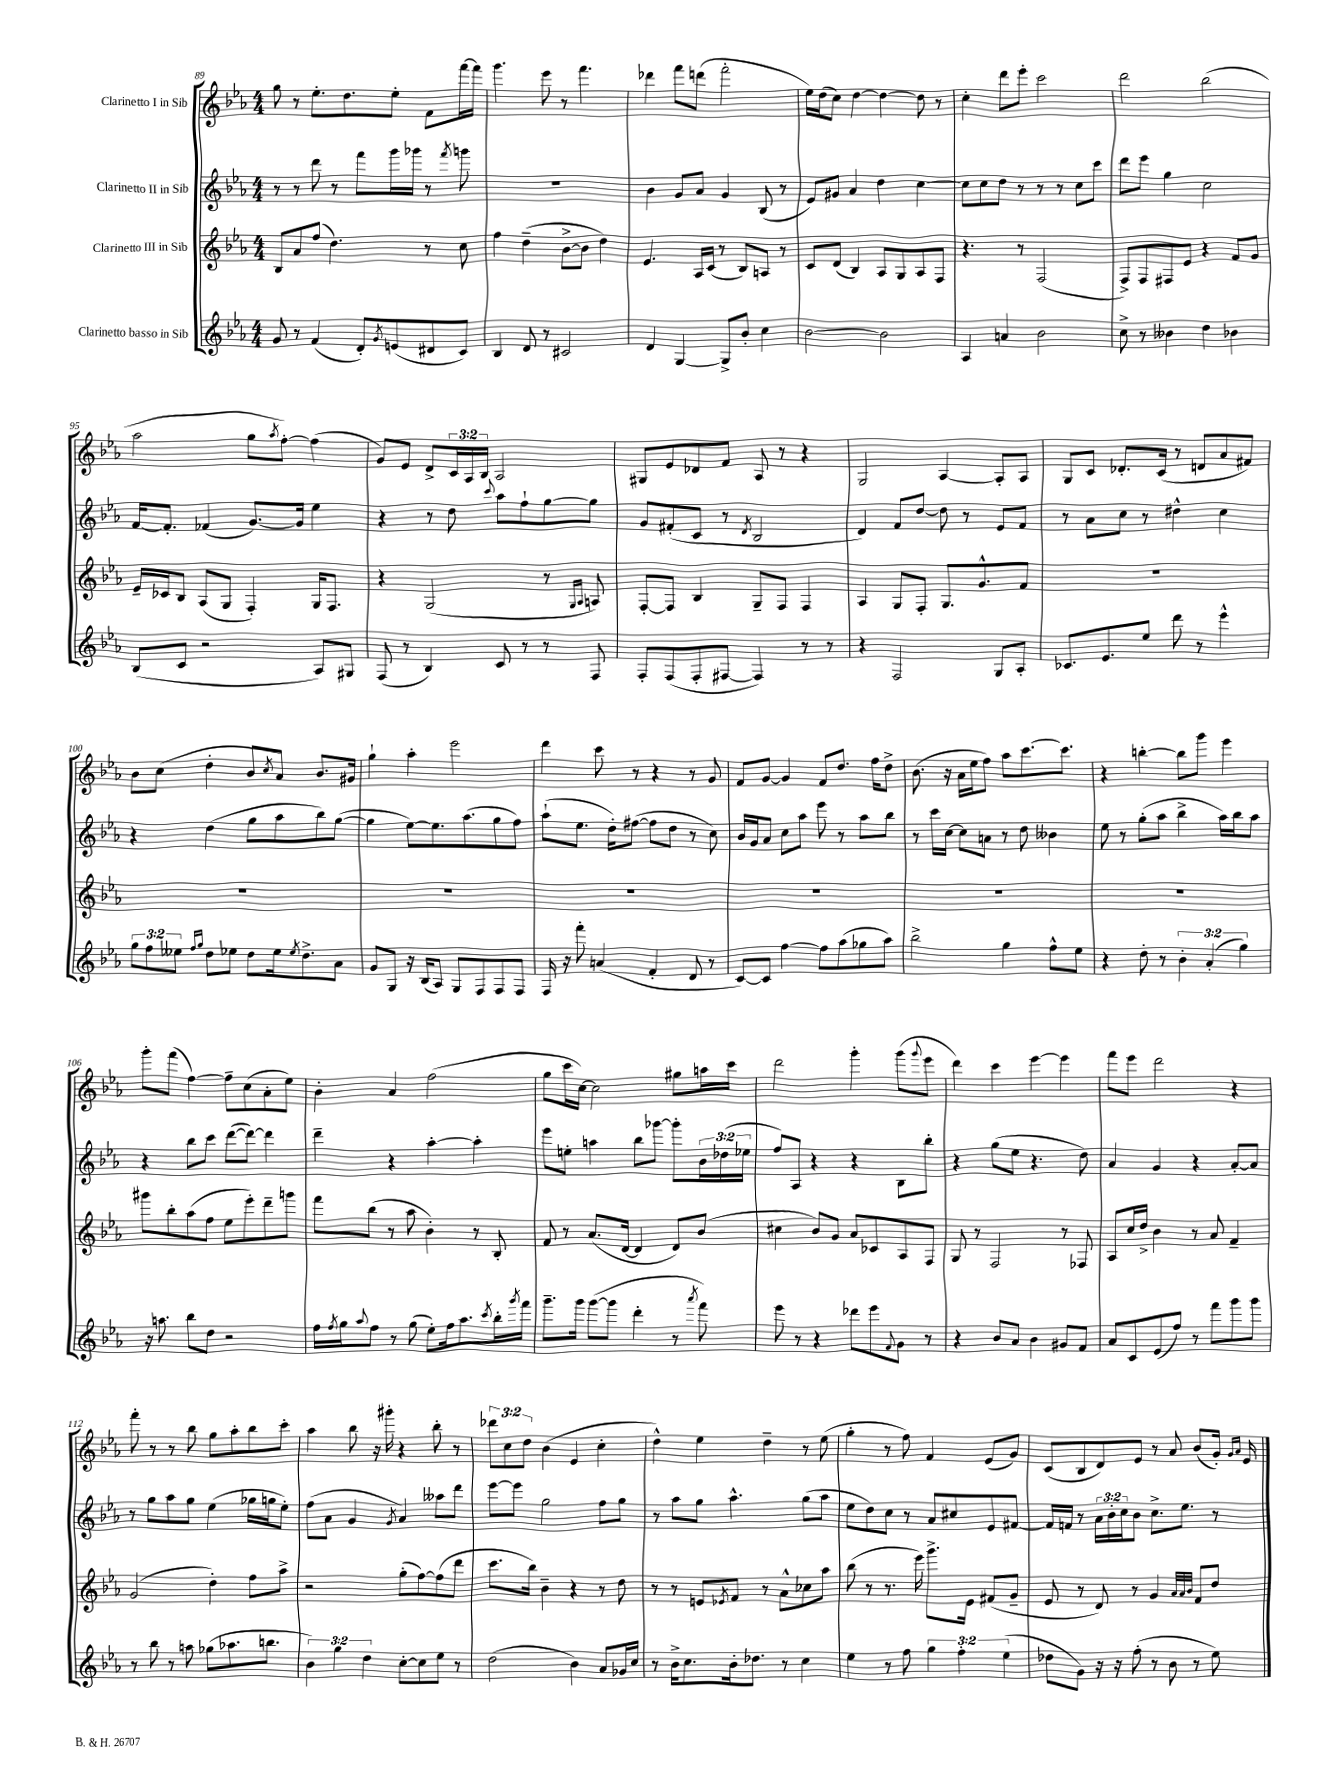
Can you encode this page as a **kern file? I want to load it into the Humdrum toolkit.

**kern	**kern	**kern	**kern
*staff4	*staff3	*staff2	*staff1
*clefG2	*clefG2	*clefG2	*clefG2
*k[b-e-a-]	*k[b-e-a-]	*k[b-e-a-]	*k[b-e-a-]
*M4/4	*M4/4	*M4/4	*M4/4
8g/	8B-/L	8r	8gg\
8r	8a-/	8r	8r
(4f/	(8ff/J	8ddd\	8.ee-'\L
.	4.dd\)	8r	.
.	.	.	8.dd\
8d'/L)	.	8fff\L	.
8qg/	.	.	.
(8e/	.	16ggg\L	8ee-'\J
.	.	16ggg-\JJ	.
8d#/	8r	8r	8f\L
.	.	8qfff/	.
8c/J)	8cc\	8ggg\	[16fff\L
.	.	.	16fff\]JJ
=	=	=	=
4B-/	4ff\	1r	4.ggg\
8d/	(4dd~\	.	.
8r	.	.	8eee-\
2c#/	[8b-^\L	.	8r
.	8b-\]J	.	4.fff\
.	4dd\)	.	.
=	=	=	=
4d/	4.e-/	4b-\	4ddd-\
[4G/	.	8g/L	8fff\L
.	16A-/LL	8a-/J	(8ddd\J
.	(16c/JJ	.	.
8G^/]L	8r	4g/	2fff'\
8b-'/J	8B-/L)	.	.
4cc\	8A/J	(8B-/	.
.	8r	8r	.
=	=	=	=
[2b-\	8c/L	8e-/L)	16ee-\LL)
.	.	.	(16dd\J
.	(8d/J	8g#/J	8cc\J)
.	4B-/)	4a-/	[4dd\
2b-\]	8A-/L	4dd\	4dd\_
.	8G/	.	.
.	8A-/	[4cc\	8dd\]
.	8F/J	.	8r
=	=	=	=
4A-/	4.r	8cc\]L	4cc'\
.	.	8cc\	.
4a/	.	8dd\J	8ddd\L
.	8r	8r	8eee-'\J
2b-\	(2F/	8r	2ccc\
.	.	8r	.
.	.	8cc\L	.
.	.	8ccc\J	.
=	=	=	=
8cc^\	8F^/L)	8ddd\L	2ddd\
8r	8F/	8eee-\J	.
4b--\	8F#/	4gg\	.
.	8e-/J	.	.
4dd\	4r	2cc\	(2bb-\
4b-\	8f/L	.	.
.	8g/J	.	.
=	=	=	=
(8B-/L	16e-~/LL	[16f/LK	2aa-\
.	16c-/J	8.f'/]J	.
8c/J	8B-/J	.	.
2r	(8A-/L	(4f-/	.
.	8G/J	.	.
.	4F'/)	[8.g/L)	8gg\L
.	.	.	8qaa-/
.	.	.	[8ff'\J)
.	.	16g/]Jk	.
8A-/L)	16G/LK	4ee-\	(4ff\]
.	8.F/J	.	.
8G#/J	.	.	.
=	=	=	=
(8F/	4r	4r	8g/L)
8r	.	.	8e-/J
4B-/)	(2G/	8r	8d^/L
.	.	8dd\	24c/L
.	.	.	24A-/
.	.	.	24B-/JJ
.	.	8qqccc/	.
8c/	.	8aa-\L	2A-/
8r	.	8ff`\	.
8r	8r	[8gg\	.
.	16qqG/LL	.	.
.	16qqA-/JJ	.	.
8F/	8A/)	8gg\]J	.
=	=	=	=
8F'/L	[8F'/L	8g/L	8G#/L
(8F/	8F/]J	(8f#'/	8e-/
8F'/	4B-/	8c/J	8d-/
[8F#/J	.	8r	8f/J
.	.	8qd/	.
4F#/])	8G~/L	2B-/	8A-/
.	8F/J	.	8r
8r	4F/	.	4r
8r	.	.	.
=	=	=	=
4r	4A-/	4d/)	2G/
2F/	8G/L	8f/L	.
.	8F'/J	[8dd/J	.
.	8.G/L	8dd\]	[4A-/
.	.	8r	.
.	8.g^^/	.	.
8G/L	.	8e-/L	8A-'/]L
8A-'/J	8f/J	8f/J	8A-/J
=	=	=	=
8.c-/L	1r	8r	8G/L
.	.	8a-\L	8c/J
8.e-/	.	.	.
.	.	8cc\J	8.d-'/L
8ee-/J	.	8r	.
.	.	.	(16c/Jk
8ddd\	.	4dd#^^\	8r
8r	.	.	8d/L
4eee-^^\	.	4cc\	8a-/
.	.	.	8f#/J)
=	=	=	=
12gg\L	1r	4r	8b-\L
12ff\	.	.	.
.	.	.	(8cc\J
12ee--\J	.	.	.
16qqff/LL	.	.	.
16qqgg/JJ	.	.	.
8dd\L	.	(4dd\	4dd'\
8ee-\J	.	.	.
8dd\L	.	8gg\L	8b-/L
.	.	.	8qcc/
16ee-\k	.	8aa-\	8a-/J)
8qee-/	.	.	.
8.dd^\	.	.	.
.	.	8bb-\)	8.b-/L
8a-\J	.	([8gg\J	.
.	.	.	16g#/Jk
=	=	=	=
8g/L	1r	4gg\]	4gg`\
8G/J	.	.	.
16r	.	[8ee-\L)	4aa-'\
(16B-/LK	.	.	.
8A-/J)	.	8.ee-\]	.
8G/L	.	.	2eee-\
.	.	(8.aa-\	.
8F/	.	.	.
8F/	.	8gg\	.
8F/J	.	8ff\J)	.
=	=	=	=
16F/	1r	(8aa-`\L	4ddd\
16r	.	.	.
8fff'\	.	8.ee-\J	.
(4a/	.	.	8ccc\
.	.	16dd'\LK)	.
.	.	([8ff#\J	8r
4f'/	.	8ff#\]L	4r
.	.	8dd\J	.
8d/	.	8r	8r
8r	.	8cc\)	8g/
=	=	=	=
[8c/L)	1r	16b-/LL	8f/L
.	.	16g/J	.
8c/]J	.	8a-/J	[8g/J
[4ff\	.	8cc\L	4g/]
.	.	8aa-\J	.
8ff\]L	.	8eee-\	8f/L
(8aa-\	.	8r	8.dd/J
8gg-\	.	8aa-\L	.
.	.	.	16ff\LK
8aa-\J)	.	8bb-\J	8dd^\J
=	=	=	=
2bb-^\	1r	8r	(8.b-\
.	.	16ccc\LL	.
.	.	[16cc\JJ	16r
.	.	8cc\]L	16a-\LL
.	.	.	16ee-\J
.	.	8a\J	8ff\J)
4gg\	.	8r	8aa-\L
.	.	8dd\	[8.ccc\
8ff^^\L	.	4b--\	.
.	.	.	8.ccc\]J
8ee-\J	.	.	.
=	=	=	=
4r	1r	8ee-\	4r
.	.	8r	.
8dd'\	.	(8gg'\L	[4bb'\
8r	.	8aa-\J	.
6b-'\	.	4bb-^\	8bb\]L
.	.	.	8ggg\J
(6a-'/	.	.	.
.	.	16aa-\LL)	4eee-\
.	.	16bb-\J	.
6gg\)	.	.	.
.	.	8aa-\J	.
=	=	=	=
16r	8ggg#\L	4r	8ggg'\L
8.aa\	.	.	.
.	8bb-'\	.	(8fff\J
8bb-\L	(8aa-\	8bb-\L	[4ff\)
8dd\J	8ff\J	8ccc\J	.
2r	8ee-\L	([8ddd\L	8ff~\]L
.	8eee-'\)	8ddd\_J)	(8cc\
.	8ddd~\	4ddd\]	8a-'\
.	8ggg\J	.	8ee-\J)
=	=	=	=
16ff\LL	8fff\L	4ddd~\	4b-'\
8qff/	.	.	.
16gg\J	.	.	.
8qqaa-/	.	.	.
8ff\J	(8bb-\J	.	.
8r	8r	4r	4a-/
(8gg\	8aa-\	.	.
8ee-'\L)	4b-'\)	[4aa-'\	(2ff\
16ff\k	.	.	.
8.aa-\	.	.	.
.	8r	4aa-'\]	.
8qccc/	.	.	.
16bb-'\L	8B-'/	.	.
8qggg/	.	.	.
16fff\JJ	.	.	.
=	=	=	=
8.ggg~\L	8f/	8eee-\L	8gg\L
.	8r	8ee'\J	16ccc\L
16ggg\Jk	.	.	[16cc\JJ)
([8ggg\L	(8.a-/L	4aa\	2cc\]
8ggg\]J	.	.	.
.	[16d/Jk	.	.
4ddd'\	4d/]	8bb-\L	.
.	.	[8ggg-\J	.
8r	8d/L)	8ggg-'\]L	8gg#\L
8qaaa-/	.	.	.
8fff\)	(8b-/J	24b-\L	16aa\L
.	.	(24dd-\	.
.	.	.	16ccc\JJ
.	.	24ee-\JJ	.
=	=	=	=
8eee-\	4cc#\	8ff/L)	2ddd\
8r	.	8A-/J	.
4r	8b-/L)	4r	.
.	8g/J	.	.
8ddd-\L	8a-/L	4r	4ggg'\
8eee-\	8c-/	.	.
8qqf/	.	.	.
8g\J	8A-/	8B-\L	(8ggg\L
.	.	.	8qqggg/
8r	8F/J	8bb-'\J	8eee-\J
=	=	=	=
4r	8G/	4r	4ddd\)
.	8r	.	.
8b-/L	2F/	(8gg\L	4ccc\
8a-/J	.	8ee-\J	.
4b-\	.	4.r	[4eee-\
8g#/L	8r	.	4eee-\]
8f/J	8F-/	8dd\)	.
=	=	=	=
8a-/L	8A-/L	4a-/	8fff\L
8c/	16cc/L	.	8eee-\J
.	16dd^/JJ	.	.
(8e-/	4b-\	4g/	2ddd\
8ff/J)	.	.	.
8r	8r	4r	.
8fff\L	8a-/	.	.
8ggg\	4f~/	[8a-'/L	4r
8ggg\J	.	8a-/]J	.
=	=	=	=
8r	(2g/	8r	8fff'\
8bb-\	.	8gg\L	8r
8r	.	8aa-\	8r
8aa\	.	8gg\J	8bb-\
(8gg-\L	4dd'\)	(4ee-\	8gg\L
8.aa-\	.	.	8aa-'\
.	8ff\L	16gg-\LL	8bb-\
8.bb\J	.	16gg\J	.
.	8aa-^\J	8ee-'\J)	8ccc'\J
=	=	=	=
6b-\)	2r	(8ff\L	4aa-\
.	.	8a-\J	.
6gg\	.	.	.
.	.	4g/	8bb-\
6dd\	.	.	.
.	.	.	16r
.	.	.	16ggg#'\
.	.	8qg/	.
[8cc'\L	(8gg'\L	4a-/)	4r
8cc\]	[8ff\)	.	.
8ee-\J	(8ff\]	8aa--\L	8bb-'\
8r	8ddd\J	8ddd\J	8r
=	=	=	=
(2dd\	8.ccc\L	[8eee-\L	12ddd-\L
.	.	.	12cc\
.	.	8eee-\]J	.
.	.	.	12dd\J
.	16bb-\Jk)	.	.
.	4b-~\	2gg\	(4b-\
4b-\)	4r	.	4e-/
8a-/L	8r	8ff\L	4cc'\
16g-/L	8dd\	8gg\J	.
16cc/JJ	.	.	.
=	=	=	=
8r	8r	8r	4dd^^\)
16b-^\LK	8r	8aa-\L	.
8.cc\	.	.	.
.	8e/L	8gg\J	4ee-\
.	8qe-/	.	.
16b-'\k	8f/J	4.aa-^^\	.
8.dd-\J	.	.	.
.	8r	.	4dd~\
8r	8a-^^\L	.	.
4cc\	8cc-\	(8gg\L	8r
.	8aa-\J	8aa-\J	(8ee-\
=	=	=	=
4ee-\	(8bb-\	8ee-\L	4gg'\
.	8r	8dd\)	.
8r	8.r	8cc\J	8r
8ff\	.	8r	8ff\)
.	16eee-\)	.	.
6gg\	8.ggg^\L	8a-/L	4f/
.	.	8cc#/	.
6ff'\	.	.	.
.	16e-\Jk	.	.
.	(8f#/L	8e-/	(8e-/L
(6ee-\	.	.	.
.	8g~/J	[8f#/J	8g/J)
=	=	=	=
8dd-\L	8e-/	16f#/]LL	(8c/L
.	.	16f/JJ	.
8g\J)	8r	8r	8B-/
16r	8d/)	24a-\LL	8d/)
.	.	24b-'\	.
16r	.	.	.
.	.	24cc\J	.
(8ff'\	8r	8b-\J	8e-/J
8r	4g/	8.cc^\L	8r
8b-\	.	.	8a-/
.	.	8.ee-\J	.
.	32qqa-/LLL	.	.
.	32qqa-/	.	.
.	32qqb-/JJJ	.	.
8r	8f/L	.	(8b-/L
8ee-\)	8dd/J	8r	16g'/Jk)
.	.	.	16qqg/LL
.	.	.	16qqa-/JJ
.	.	.	16e-/
==	==	==	==
*-	*-	*-	*-
